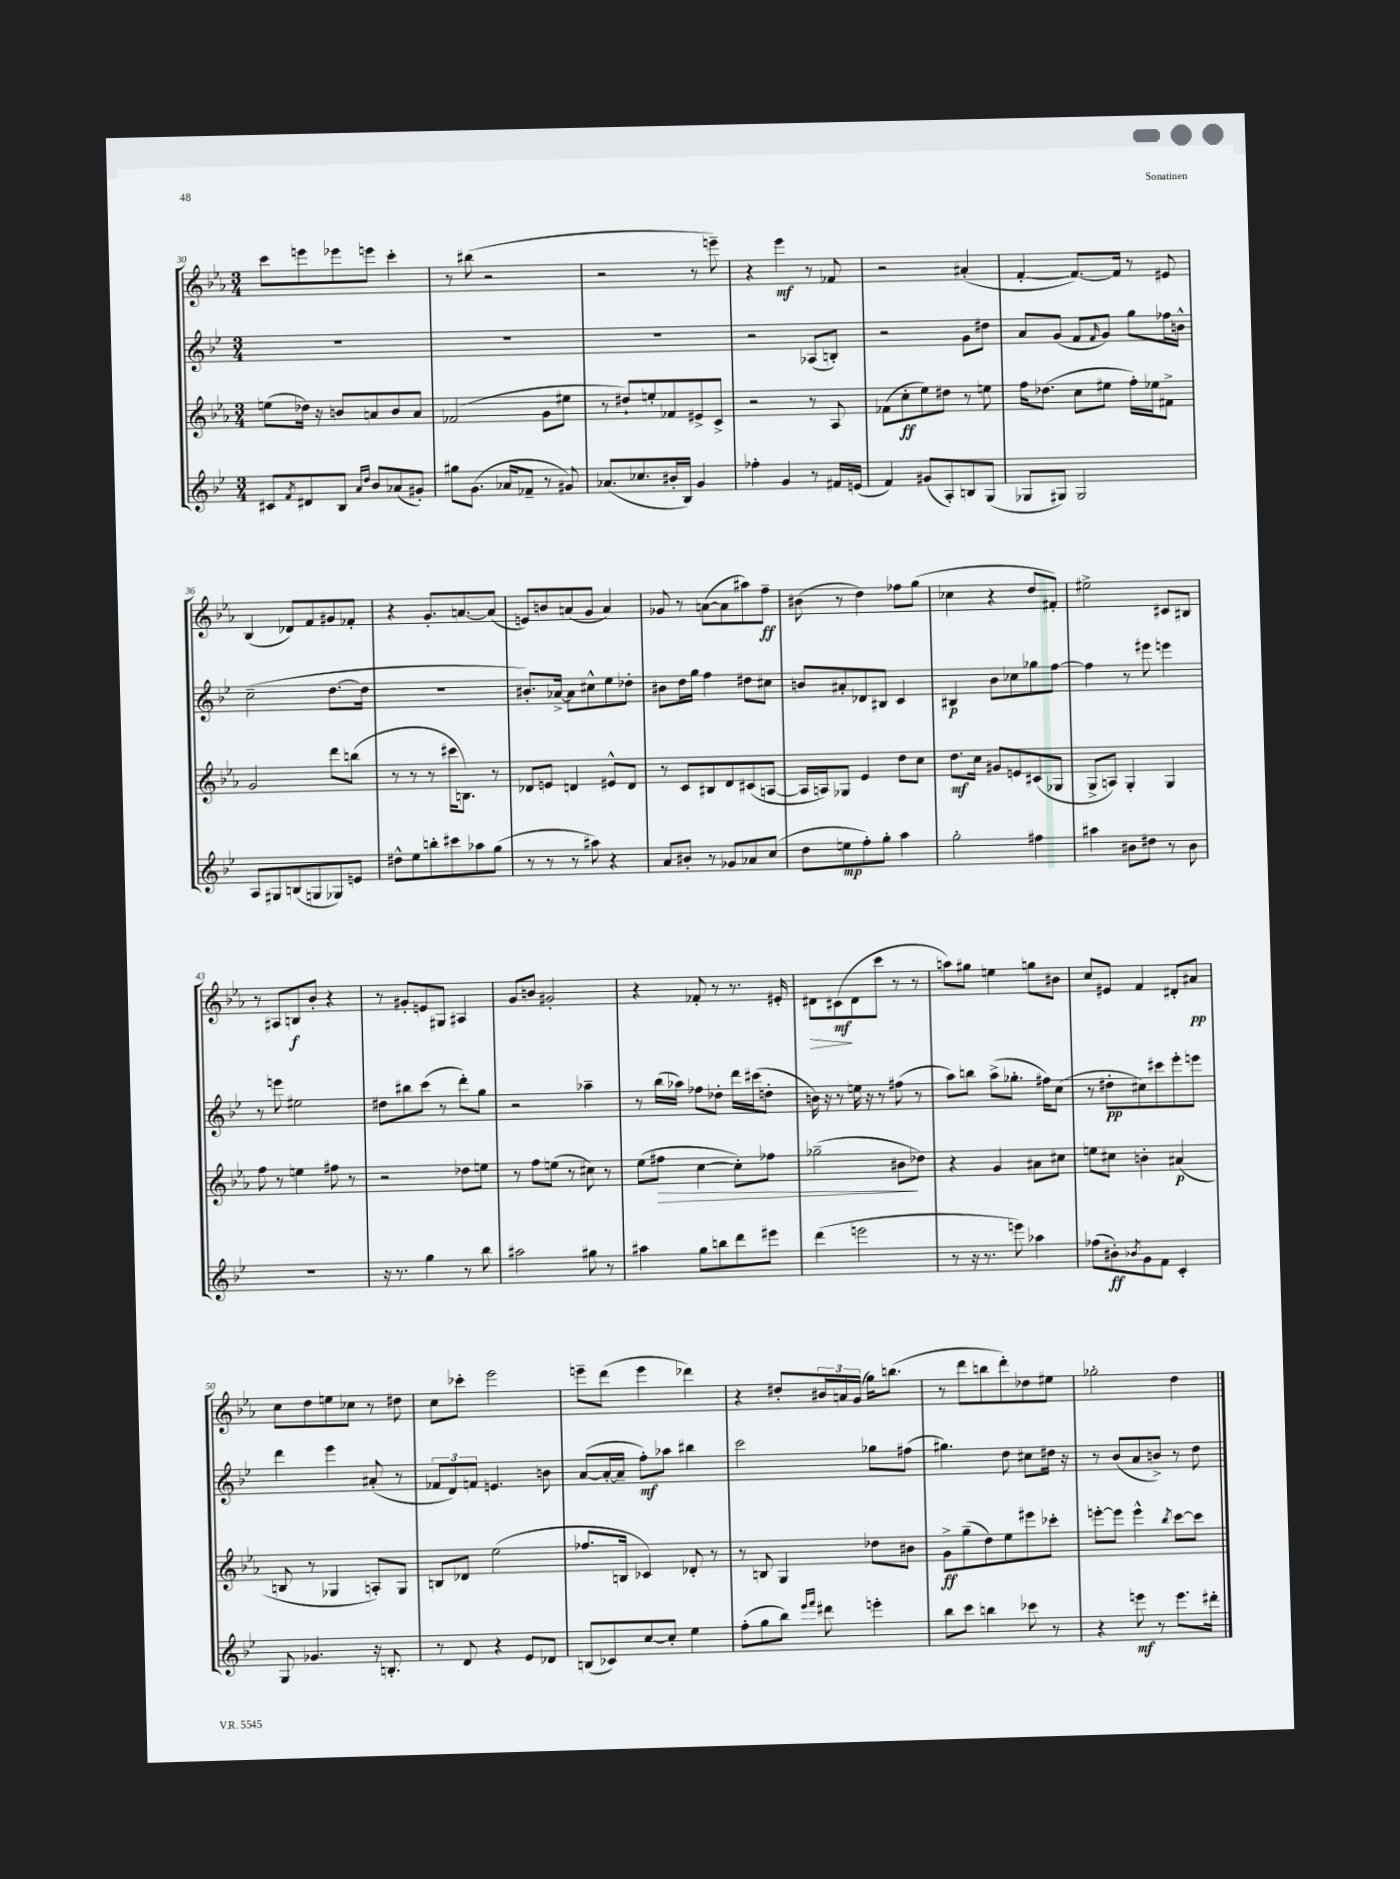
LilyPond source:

<<
\new StaffGroup <<
\new Staff = "s0" {
    \clef treble \key ees \major \numericTimeSignature \time 3/4
    c'''8 e'''8 ees'''8 e'''8 c'''4-. |
    r8 bis''8( r2 |
    r2 r8 e'''8--) |
    r4 ees'''4\mf r8 fes'8 |
    r2 ais'4-.( |
    f'4~-. f'8.~) f'16 r8 eis'8 |
    bes4( des'8) f'8 gis'8 fes'8-. |
    r4 g'8.-. a'8.~ a'8( |
    e'8) b'8 a'8( g'8 a'4) |
    ges'8 r8 a'8~( a'8 ais''8) f''8--\ff |
    bis'8( r8 d''4) fes''8 g''8( |
    ces''4 r4 d''8 fis'8-.) |
    eis''2-> cis'8 bis8 |
    r8 ais8 b8\f bes'8-. r4 |
    r8 gis'8-. e'8 gis8 ais4 |
    g'8 b'8 gis'2-. |
    r4 fes'8-. r8 r8. eis'16-. |
    dis'8\> cis'8\mf\!( dis'8 c'''8 r8 r8 |
    a''8) gis''8 e''4 g''8 bis'8 |
    c''8 eis'8 f'4 dis'8-. ais'8\pp |
    c''8 d''8 e''8 ces''8 r8 dis''8 |
    c''8 ces'''8-. ees'''2 |
    e'''8-- d'''8( e'''4 des'''4) |
    r4 dis''8-. \tuplet 3/2 { bis'16 a'16 g'16( } g''16) b''8.( |
    r8 d'''8 b''8 d'''8-.) des''8 eis''8 |
    ges''2-. d''4 \bar "|." |
}
\new Staff = "s1" {
    \clef treble \key bes \major \numericTimeSignature \time 3/4
    R2. |
    R2. |
    R2. |
    r2 aes8( b8-.) |
    r2 g'8 dis''8 |
    a'8 g'8( f'8 \grace { f'16 } g'8) g''8 fes''16 b'16-^ |
    c''2--( d''8.~ d''16 |
    R2. |
    bis'8.-.) aes'16~-> aes'8 cis''8-^ ees''8 des''8-. |
    bis'8 d''16 g''16 f''4 dis''8 cis''8 |
    b'8 ais'8-. des'8 bis8 c'4 |
    bis4\p bes'8 ces''8 ges''8 f''8~ |
    f''4 r8 eis'''8 e'''4 |
    r8 e'''8 eis''2 |
    dis''8 bis''8 c'''8( r8 d'''8-.) g''8 |
    r2 aes''4-- |
    r8 bes''16( aes''16) fes''8 des''8-. d'''16 cis'''16( d''8-. |
    b'16) r16 r8 e''16 r16 r8 fis''8( r8 |
    a''8) b''8 a''8->( ges''8.-. fis''16) c''8( |
    r8 dis''8-.\pp cis''8) cis'''8 ees'''8-. e'''8 |
    d'''4 ees'''4 ais'8-.( r8 |
    \tuplet 3/2 { fes'8 d'8) f'8 } e'4. b'8 |
    a'8~( a'16~-. a'16-- f''8-.\mf) aes''8 bis''4 |
    c'''2 ges''8 fis''8( |
    gis''4.) d''8 cis''8 dis''16 r16 |
    r8 bes'8( a'8 b'8->) r8 d''8 \bar "|." |
}
\new Staff = "s2" {
    \clef treble \key ees \major \numericTimeSignature \time 3/4
    e''8( des''16) r16 b'8 a'8 b'8 a'8 |
    fes'2( g'8 eis''8 |
    r8 dis''8-!) e''8-. fes'8 eis'8-> c'8-> |
    r2 r8 aes8 |
    fes'8( c''8-.\ff ees''8) dis''8 r8 e''8 |
    f''16 des''8.( c''8 eis''8 f''16-.) ees''16 fis'8-> |
    g'2 d'''8 b''8( |
    r8 r8 r8 cis'''16 b8.) r8 |
    des'8 e'8 d'4 eis'8-^ d'8 |
    r8 c'8 bis8 d'8 cis'8( a8~ |
    a16 a16) ges8 ees'4 d''8 c''8 |
    d''8.\mf c''16 gis'8 e'8 cis'8( ges8 |
    g8-> a8) g4-. g4 |
    f''8 r8 e''4 fis''8 r8 |
    r2 des''8 e''8 |
    r8 f''8 e''8( r8 cis''8) r8 |
    ees''8( fis''8\> c''4~ c''8-.) fes''8 |
    ges''2--( bis'8\! des''8) |
    r4 g'4 ais'8 cis''8 |
    e''8 cis''8 b'4-. ais'4\p( |
    b8 r8 ges4 a8-.) ges8 |
    b8 des'8 ees''2( |
    fes''8. b16 ces'4) des'8-. r8 |
    r8 b8 g4 des''8 bis'8 |
    g'8->\ff g''8--( d''8) ees''8 eis'''8 ces'''8-. |
    e'''8~-. e'''8 e'''4-^ \acciaccatura { bes''8 } c'''8~ c'''8 \bar "|." |
}
\new Staff = "s3" {
    \clef treble \key bes \major \numericTimeSignature \time 3/4
    cis'8 \acciaccatura { f'8 } dis'8 bes8 \grace { a'16 d''16 } bes'8 aes'8( gis'8-.) |
    gis''8 g'8.( aes'16 fes'8-- r8 gis'8) |
    aes'8.( ces''8. bis'16-. bes16) g'4 |
    fes''4-. g'4 r8 fis'16 e'16( |
    f'4) gis'8( a8-.) b8 g8( |
    ges8 gis8) gis2 |
    a8 gis8 b8( g8 ges8) e'8 |
    dis''8-^ ees''8 b''8-. cis'''8 aes''8 g''8( |
    r8 r8 r8 ais''8) r4 |
    a'8 bis'8-. r8 ges'8 aes'8 c''8( |
    d''8 e''8\mp f''8-.) g''8-. a''4 |
    g''2-. fis''4 |
    ais''4 bis'8 dis''8 r8 bis'8 |
    R2. |
    r16 r8. g''4 r8 bes''8 |
    ais''2 gis''8 r8 |
    ais''4 g''8 b''8 d'''8 eis'''8 |
    d'''4( e'''2 |
    r8 r16 r8. e'''8) aes''4 |
    fes''8( bis'8-.\ff) \acciaccatura { bes'8 } g'8 f'8 c'4-. |
    g8 ges'4. r16 b8.-. |
    r8 d'8 r4 ees'8 des'8 |
    b8( ces'8) c''8~ c''8-. ees''4 |
    f''8-.( g''8 bes''8) \grace { ees'''16 f'''16 } dis'''8 e'''4-. |
    bes''8 c'''8 b''4 ces'''8 r8 |
    r4 e'''8\mf r8 e'''8. dis'''16-. \bar "|." |
}
>>
>>
\layout { \context { \Score currentBarNumber = #30 } }
